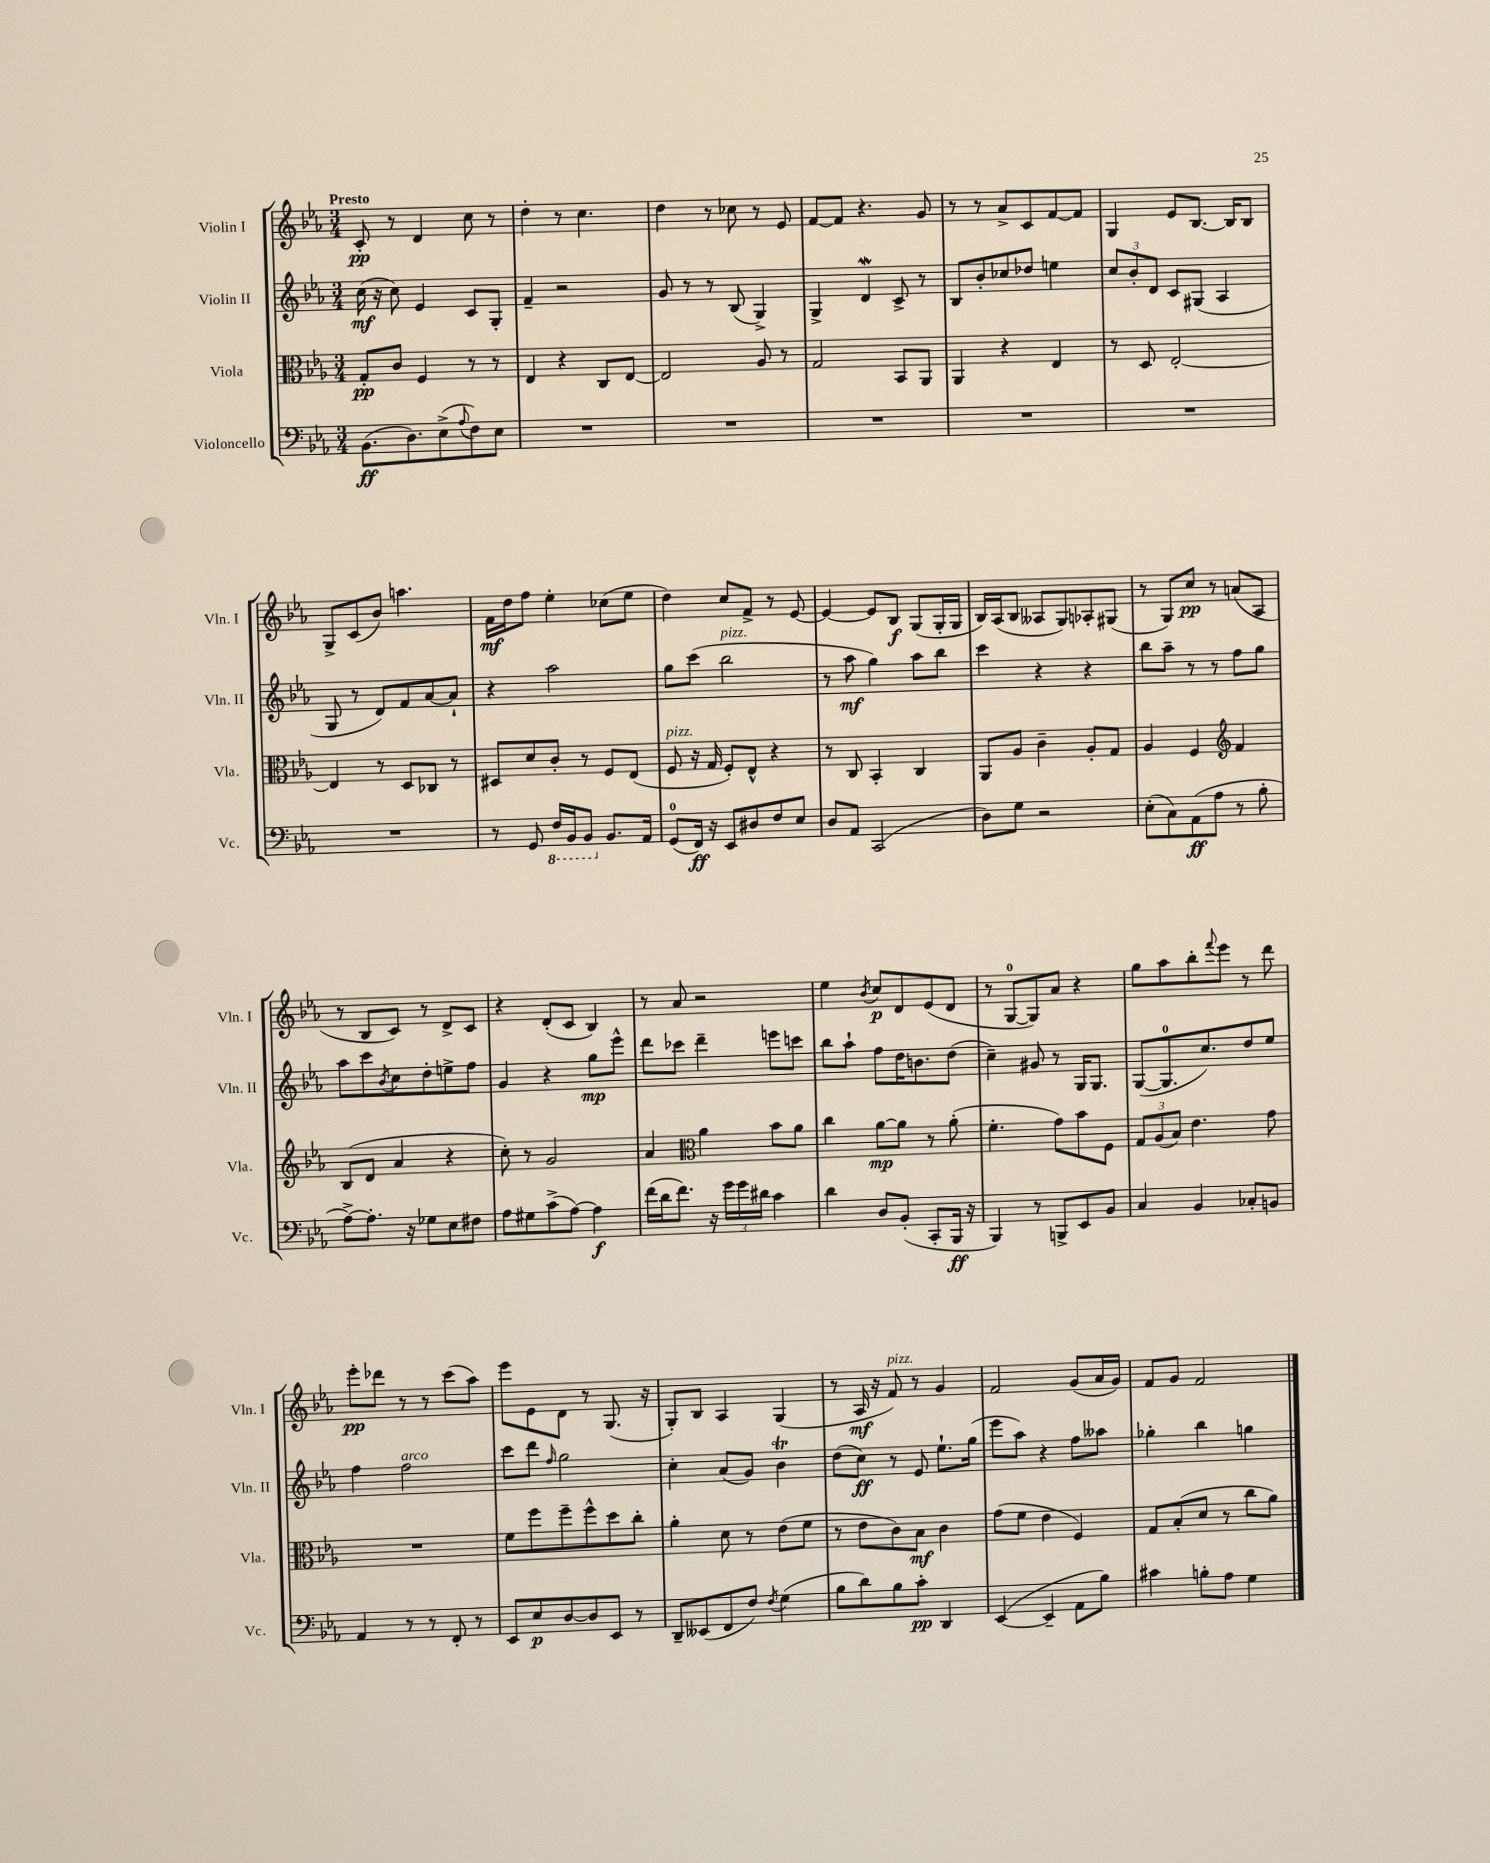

**kern	**kern	**kern	**kern
*staff4	*staff3	*staff2	*staff1
*clefF4	*clefC3	*clefG2	*clefG2
*k[b-e-a-]	*k[b-e-a-]	*k[b-e-a-]	*k[b-e-a-]
*M3/4	*M3/4	*M3/4	*M3/4
(8.BB-	8G'	(16cc	8c'
.	.	16r	.
.	8c	8cc)	8r
8.D)	.	.	.
.	4F	4e-	4d
(8E-^	.	.	.
8qqA-	.	.	.
8F)	8r	8c	8cc
8E-	8r	8G'	8r
=	=	=	=
2.r	4E-	4f~	4dd'
.	4r	2r	8r
.	.	.	4.cc
.	8C	.	.
.	[8E-	.	.
=	=	=	=
2.r	2E-]	8g	4dd
.	.	8r	.
.	.	8r	8r
.	.	(8B-	8cc-
.	8A-	4G^)	8r
.	8r	.	8e-
=	=	=	=
2.r	2G	4G^	[8f
.	.	.	8f]
.	.	4d	4.r
.	8BB-	8c^	.
.	8AA-	8r	8g
=	=	=	=
2.r	4AA-	8B-	8r
.	.	8b-'	8r
.	4r	8cc-	8a-^
.	.	8dd-	8c
.	4E-	4ee	[8f
.	.	.	8f]
=	=	=	=
2.r	8r	12cc	4G
.	.	12b-'	.
.	8D	.	.
.	.	12d	.
.	[2E-'	8c	8e-
.	.	(8G#	[8.B-
.	.	4A-	.
.	.	.	16B-]
.	.	.	8B-
=	=	=	=
2.r	4E-]	8G	8G^
.	.	8r	(8c
.	8r	8d)	8b-)
.	8D	8f	4.aa
.	8C-	[8a-	.
.	8r	8a-`]	.
=	=	=	=
8r	8D#	4r	16f
.	.	.	16dd
8GG	8d	.	8ff
16FF	8c'	2aa-	4ee-'
16BBB-	.	.	.
8BBB-	8r	.	.
8.BB-	8F	.	(8cc-
.	(8E-	.	8ee-
16AA-	.	.	.
=	=	=	=
(8GG	8F	8gg	4dd)
16FF)	16r	(8ccc	.
16r	16G	.	.
8EE-	8F')	2bb-	8cc
8D#	8E-^^	.	8f^
8F	4r	.	8r
8E-	.	.	[8e-
=	=	=	=
8D	8r	8r	4e-_
8AA-	8C	8aa-	.
(2CC	4BB-'	4gg)	8e-]
.	.	.	8B-
.	4C	8aa-	(8G
.	.	8bb-	16G'
.	.	.	16G
=	=	=	=
8D)	8AA-	4ccc	16B-)
.	.	.	(16A-
8G	8A-	.	8B-
2r	4c~	4r	8A--
.	.	.	8G)
.	8A-'	4r	8A-'
.	8G	.	(8G#
=	=	=	=
(8E-'	4A-	8bb-	8r
8C)	.	8aa-~	8G)
(8AA-	4F	8r	8cc
8A-	.	8r	8r
*	*clefG2	*	*
8r	4f	8ff	(8a
8B-'	.	8gg	8A-
=	=	=	=
[8A-^)	(8B-	8aa-	8r
8.A-']	8d	8ccc	8B-
.	.	8qb-	.
.	4a-	8cc	8c)
16r	.	.	.
8G-	.	8dd'	8r
8E-	4r	8ee^	8d^
8F#	.	8ff	8c
=	=	=	=
8A-	8cc')	4g	4r
8G#	8r	.	.
(8c^	2g	4r	(8d'
[8A-)	.	.	8c
4A-]	.	8gg	4B-)
.	.	8eee-^^	.
=	=	=	=
(16f	4a-	8ddd	8r
16d	.	.	.
8.f)	.	8ccc-	8a-
*	*clefC3	*	*
.	4a-	4ddd~	2r
16r	.	.	.
24g	.	.	.
24g	.	.	.
24d#	.	.	.
4c	8b-	8eee	.
.	8a-	8ccc	.
=	=	=	=
4d	4cc	8bb-	4ee-
.	.	8aa-`	.
.	.	.	8qb-
8D	[8a-	8ff	8cc
(8BB-'	8a-]	16dd	8d
.	.	8.b	.
8CC'	8r	.	(8e-
16BBB-	(8a-'	(8dd	8d
16r	.	.	.
=	=	=	=
4BBB-)	4.f'	4cc~)	8r
.	.	.	[8G
8r	.	8g#	8G])
8BBB^	8g)	8r	8a-
8EE-	8b-	16G	4r
.	.	8.G	.
8BB-	8F	.	.
=	=	=	=
4C	12G	([8G	8gg
.	(12A-	.	.
.	.	8.G]	8aa-
.	12B-)	.	.
4BB-	4.e-	.	8bb-'
.	.	8.cc)	.
.	.	.	8qqfff
.	.	.	8eee-
8C-'	.	8dd	8r
8BB	8g	8ee-	8ddd
=	=	=	=
4AA-	2.r	4ff	8eee-'
.	.	.	8ddd-
8r	.	2ff	8r
8r	.	.	8r
8FF'	.	.	(8ccc
8r	.	.	8aa-)
=	=	=	=
8EE-	8f	8ccc	8eee-
8E-	8ff	8ddd	8e-
.	.	16qqff	.
[8D	8ff~	2gg	8d
8D]	8ff^^	.	8r
8EE-	8dd	.	(8.G
8r	8cc'	.	.
.	.	.	16r
=	=	=	=
8DD~	4a-'	4cc'	8G')
(8EE--	.	.	8B-
8FF	8d	(8a-	4A-
8F)	8r	8g)	.
8qF	.	.	.
(4G	(8e-	4b-	(4G
.	8f	.	.
=	=	=	=
8B-	8r	(8dd	8r
8d)	8e-	8cc)	16A-
.	.	.	16r
8B-	8c)	8r	8f)
8c'	8B-	8e-	8r
4DD	4c	8.ee-`	4g
.	.	(16gg	.
=	=	=	=
([4EE-	(8g	8eee-	2f
.	8f	8aa-)	.
4EE-~]	4e-	4r	.
8AA-	4F)	8ff	(8g
8B-)	.	8aa--	16a-
.	.	.	16g)
=	=	=	=
4c#	8G	4gg-'	8f
.	(8B-'	.	8g
8B'	8d	4bb-	2f
8A-	8r	.	.
4G	8cc	4gg	.
.	8a-)	.	.
==	==	==	==
*-	*-	*-	*-
